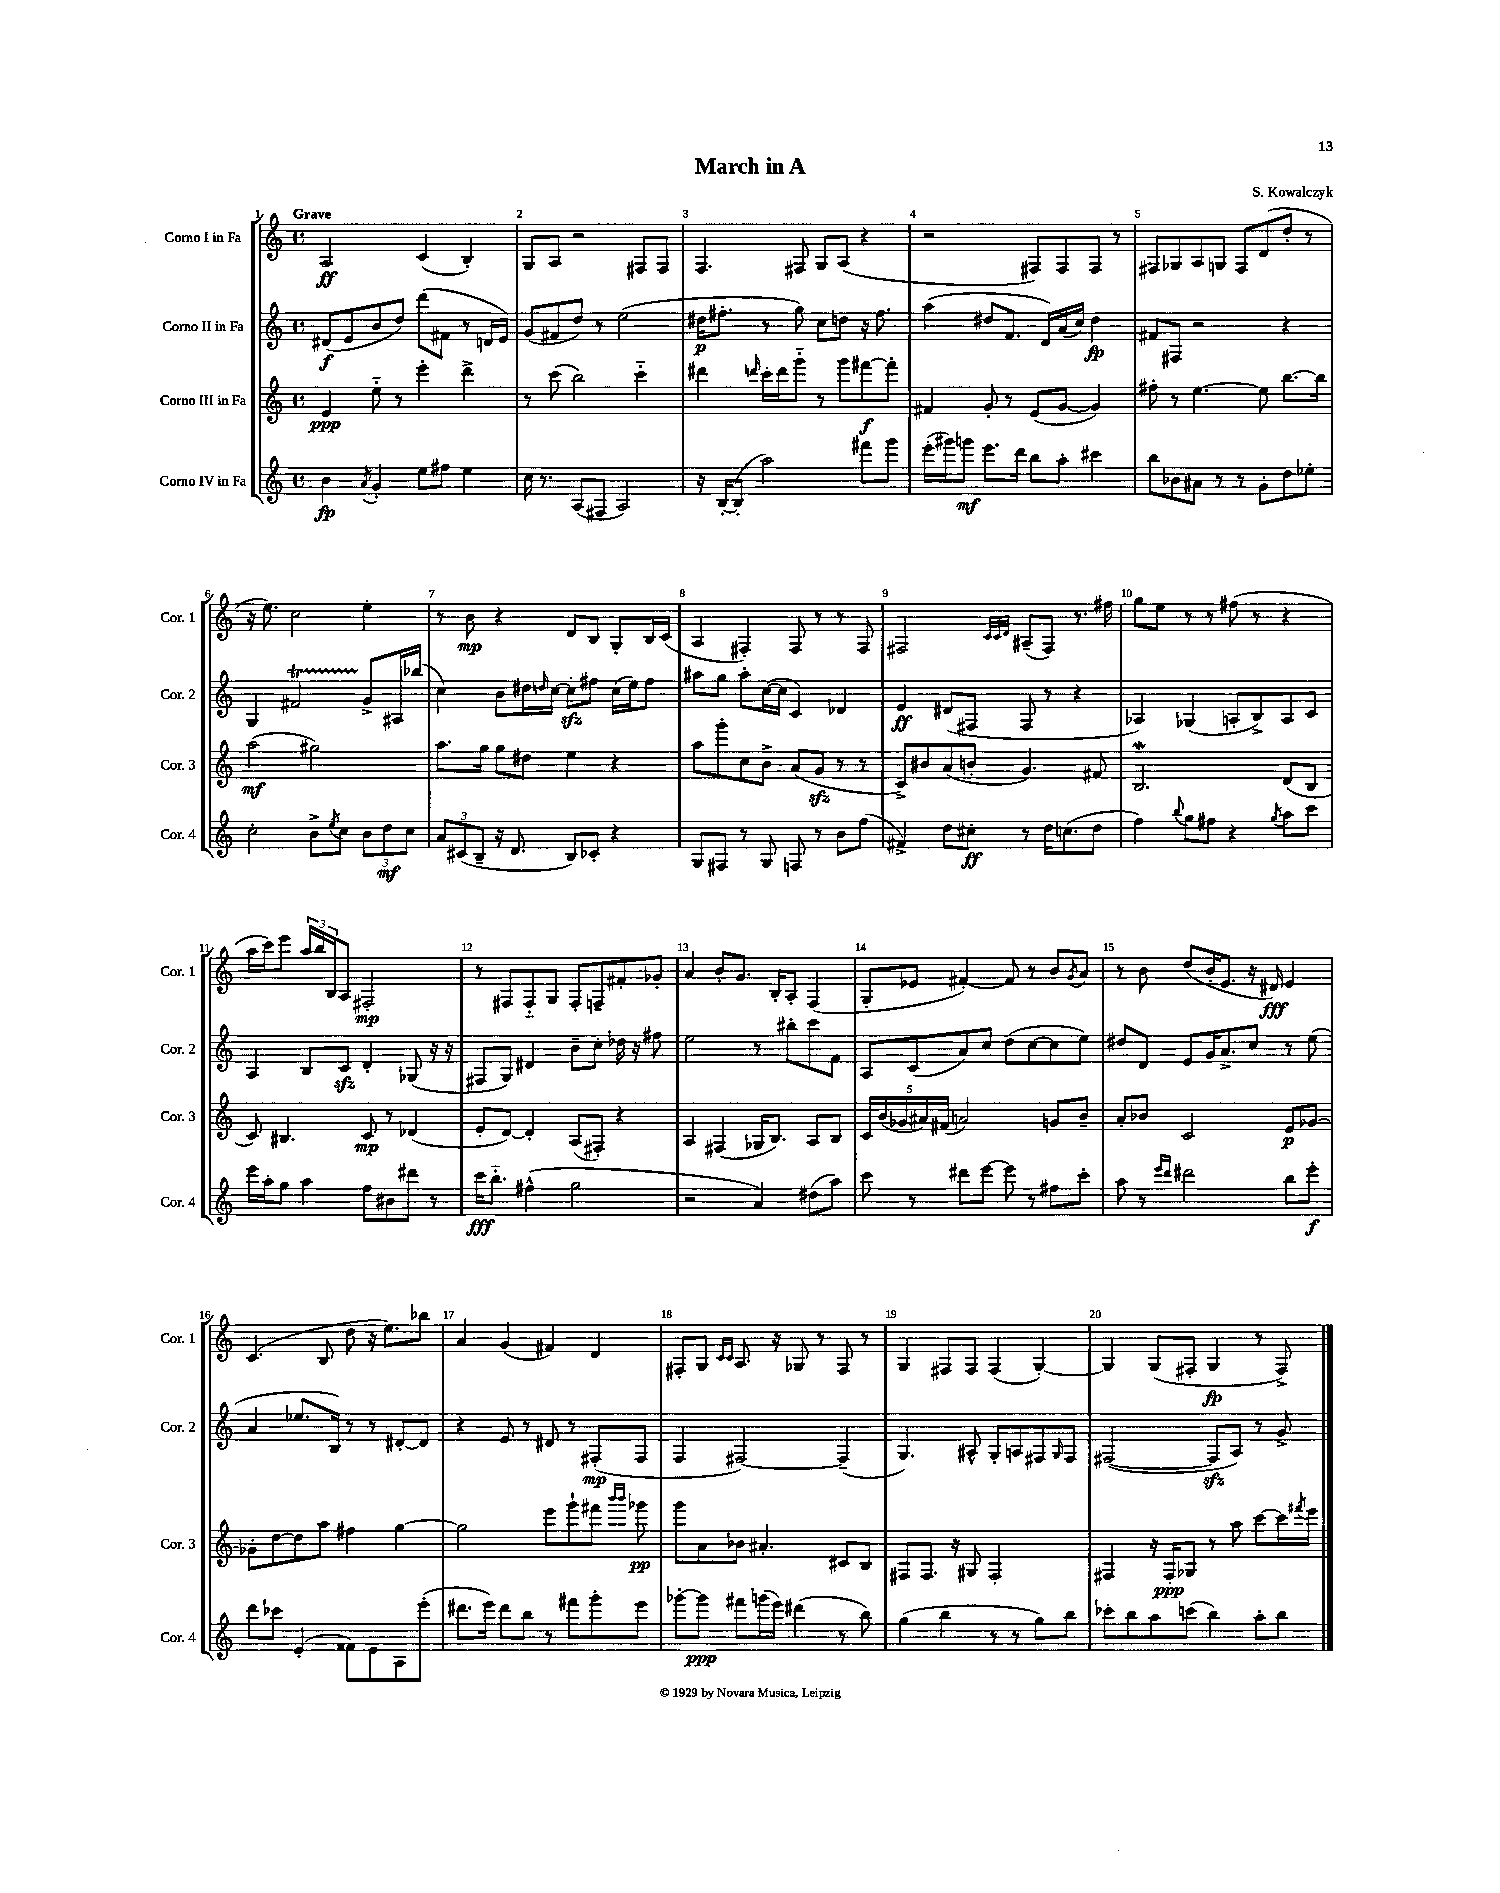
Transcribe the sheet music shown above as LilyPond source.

\header { title = "March in A" composer = "S. Kowalczyk" }
<<
\new StaffGroup <<
\new Staff = "s0" \with { instrumentName = "Corno I in Fa" shortInstrumentName = "Cor. 1" } {
    \clef treble \key c \major \defaultTimeSignature \time 4/4 \tempo "Grave"
    a2\ff c'4( b4-.) |
    g8 a8 r2 fis8 fis8 |
    f4. fis8 g8 a8( r4 |
    r2 fis8) fis8 fis8 r8 |
    fis8 ges8 a8 g8 fis8 d'8( d''8-. r8 |
    r16 e''8.) c''2 e''4-. |
    r8 b'8\mp r4 d'8 b8 g8-. b16 c'16( |
    a4 fis4-.) fis8 r8 r8 fis8 |
    fis2 \grace { c'32 c'32 d'32 } ais8--( fis8) r8. fis''16 |
    g''8 e''8 r8 r8 fis''8( r8 r4 |
    a''16 c'''16) e'''8 \tuplet 3/2 { a''16 b''16 b16 } a8 fis2-.\mp |
    r8 fis8 fis8-_ g8 fis8-. f8-- fis'8-. ges'8-. |
    a'4 b'8-. g'8. b16-. a8-. f4( |
    g8-. ees'8 fis'4~-.) fis'8 r8 b'8 \acciaccatura { g'8 } a'8 |
    r8 b'8 d''8( b'16-. e'8. r16 dis'16\fff) e'4 |
    c'4.( b8 d''8 r16 e''8.) bes''8 |
    a'4 g'4( fis'4) d'4 |
    fis8-. g8 \grace { c'16 c'16 } a8. r16 ges8 r8 fis8 r8 |
    g4 fis8 fis8 fis4( g4~-.) |
    g4 g8( fis8-. g4\fp r8 fis8->) \bar "|." |
}
\new Staff = "s1" \with { instrumentName = "Corno II in Fa" shortInstrumentName = "Cor. 2" } {
    \clef treble \key c \major \defaultTimeSignature \time 4/4
    dis'8\f( e'8 b'8 d''8) d'''8( fis'8 r8 d'16 e'16) |
    g'8( fis'8 d''8) r8 e''2( |
    dis''16\p fis''8.-. r8 g''8) c''8 d''8 r16 fis''8. |
    a''4( dis''8 f'8. d'16) a'16( c''16) dis''4\fp |
    fis'8 fis8 r2 r4 |
    g4 fis'2\startTrillSpan g'8->\stopTrillSpan ais16 bes''16( |
    c''4) b'8 dis''16 \grace { d''16 } c''16~ c''8-.\sfz fis''8 c''16( e''16) fis''8 |
    ais''8 g''8 ais''8-. c''16~( c''16 c'4) des'4 |
    e'4\ff dis'8( fis8 fis8 r8 r4 |
    aes4) ges4( a8-. b8->) a8 c'8 |
    a4 b8 c'8\sfz d'4-. ges8( r16 r16 |
    fis8 g8) dis'4 b'8-- c''8-. des''16 r16 fis''8 |
    e''2 r8 bis''8-. c'''8 f'8 |
    a8 c'8( a'8) c''8 d''8( c''8~ c''8 e''8) |
    dis''8 d'8 e'8 g'16 a'8.-> c''8 r8 e''8( |
    a'4 ees''8. b16) r8 r8 dis'8~-. dis'8 |
    r4 e'8 r8 dis'8 r8 fis8-.\mp( fis8 |
    f4 fis2~) fis4--( |
    g4.) ais8-^ g8-. a8 fis8 \grace { g16 } fis8 |
    fis2~( fis8\sfz a8) r8 g'8-> \bar "|." |
}
\new Staff = "s2" \with { instrumentName = "Corno III in Fa" shortInstrumentName = "Cor. 3" } {
    \clef treble \key c \major \defaultTimeSignature \time 4/4
    e'4\ppp e''8-_ r8 e'''4-. d'''4-> |
    r8 c'''8( b''2) c'''4-_ |
    dis'''4 \grace { d'''16 } c'''16-. d'''16 g'''8-_ r8 g'''8 fis'''8~\f fis'''8-. |
    fis'4 g'8-. r8 e'8( g'8~ g'4) |
    fis''8-. r8 e''4.~ e''8 b''8.~ b''16 |
    a''2\mf( gis''2) |
    a''8. g''16 g''8 dis''8 e''4 r4 |
    a''8 g'''8-. c''8 b'8-> a'8( g'8\sfz r8 r8 |
    c'8->) bis'8 a'8( b'8-. g'4.) fis'8 |
    b2.\mordent d'8( b8 |
    c'8) bis4. c'8\mp r8 des'4( |
    e'8-. d'8~) d'4-. a8( fis8-.) r4 |
    a4 fis4( ges16 b8.) a8 b8 |
    \tuplet 5/4 { c'16 b'16( ges'16 ais'16) fis'16( } a'2) g'8 b'8-- |
    a'8-. bes'8 c'2 e'8\p ges'8~ |
    ges'8-. d''8~ d''8 a''8 fis''4 g''4~ |
    g''2 e'''8 g'''8-! fis'''8 \grace { b'''16 b'''16 } ges'''8\pp |
    g'''8 a'8 bes'8 ais'4.-. cis'8 b8 |
    fis8 fis8. r16 gis8 fis2-. |
    fis4 r16 fis16-.\ppp ges8 r8 a''8 c'''8~ c'''16 \acciaccatura { fis'''8 } e'''16 \bar "|." |
}
\new Staff = "s3" \with { instrumentName = "Corno IV in Fa" shortInstrumentName = "Cor. 4" } {
    \clef treble \key c \major \defaultTimeSignature \time 4/4
    b'4\fp \acciaccatura { a'8 } g'4-. e''8 fis''8 e''4 |
    c''16 r8. a8( fis8 a2) |
    r16 b16~-. b8-.( a''2) fis'''8 g'''8 |
    e'''16-.( gis'''16) g'''8\mf e'''8. d'''16 b''8 a''8-. cis'''4 |
    b''8 bes'8 ais'8 r8 r8 g'8-. d''8 ees''8-. |
    c''2-. b'8-> \acciaccatura { e''8 } c''8 \tuplet 3/2 { b'8 d''8\mf c''8 } |
    \tuplet 3/2 { a'8 cis'8( b8-- } r16 d'8. b8) ces'8-. r4 |
    g8 fis8 r8 g8 f8 r8 b'8 f''8( |
    fis'4->) d''8 cis''8-.\ff r8 d''16 c''8.( d''8 |
    f''4) \appoggiatura { b''8 } g''8 fis''8 r4 \acciaccatura { g''8 } a''8 c'''8 |
    e'''16 a''16-. g''8 a''4 f''8 bis'8 dis'''8 r8 |
    c'''16\fff b''8.-_ fis''4-^( g''2 |
    r2 a'4) dis''8( a''8) |
    c'''8 r8 dis'''8 e'''8~ e'''8 r8 fis''8 c'''8-. |
    a''8 r8 \grace { e'''16 d'''16 } dis'''2 b''8 e'''8-.\f |
    d'''8 ces'''8 e'4-.( fisis'8) e'8 a8 e'''8-.( |
    dis'''8. e'''16) dis'''8 b''8 r8 fis'''8 g'''8-. e'''8 |
    ges'''8~-. ges'''8\ppp fis'''8 g'''16( e'''16) dis'''4( r8 b''8) |
    g''4( b''4 r8 r8 g''8) b''8 |
    ces'''8-. b''8 a''8 c'''8( b''4) a''8-. b''8 \bar "|." |
}
>>
>>
\layout { \context { \Score \override BarNumber.break-visibility = ##(#f #t #t) barNumberVisibility = #all-bar-numbers-visible } }
